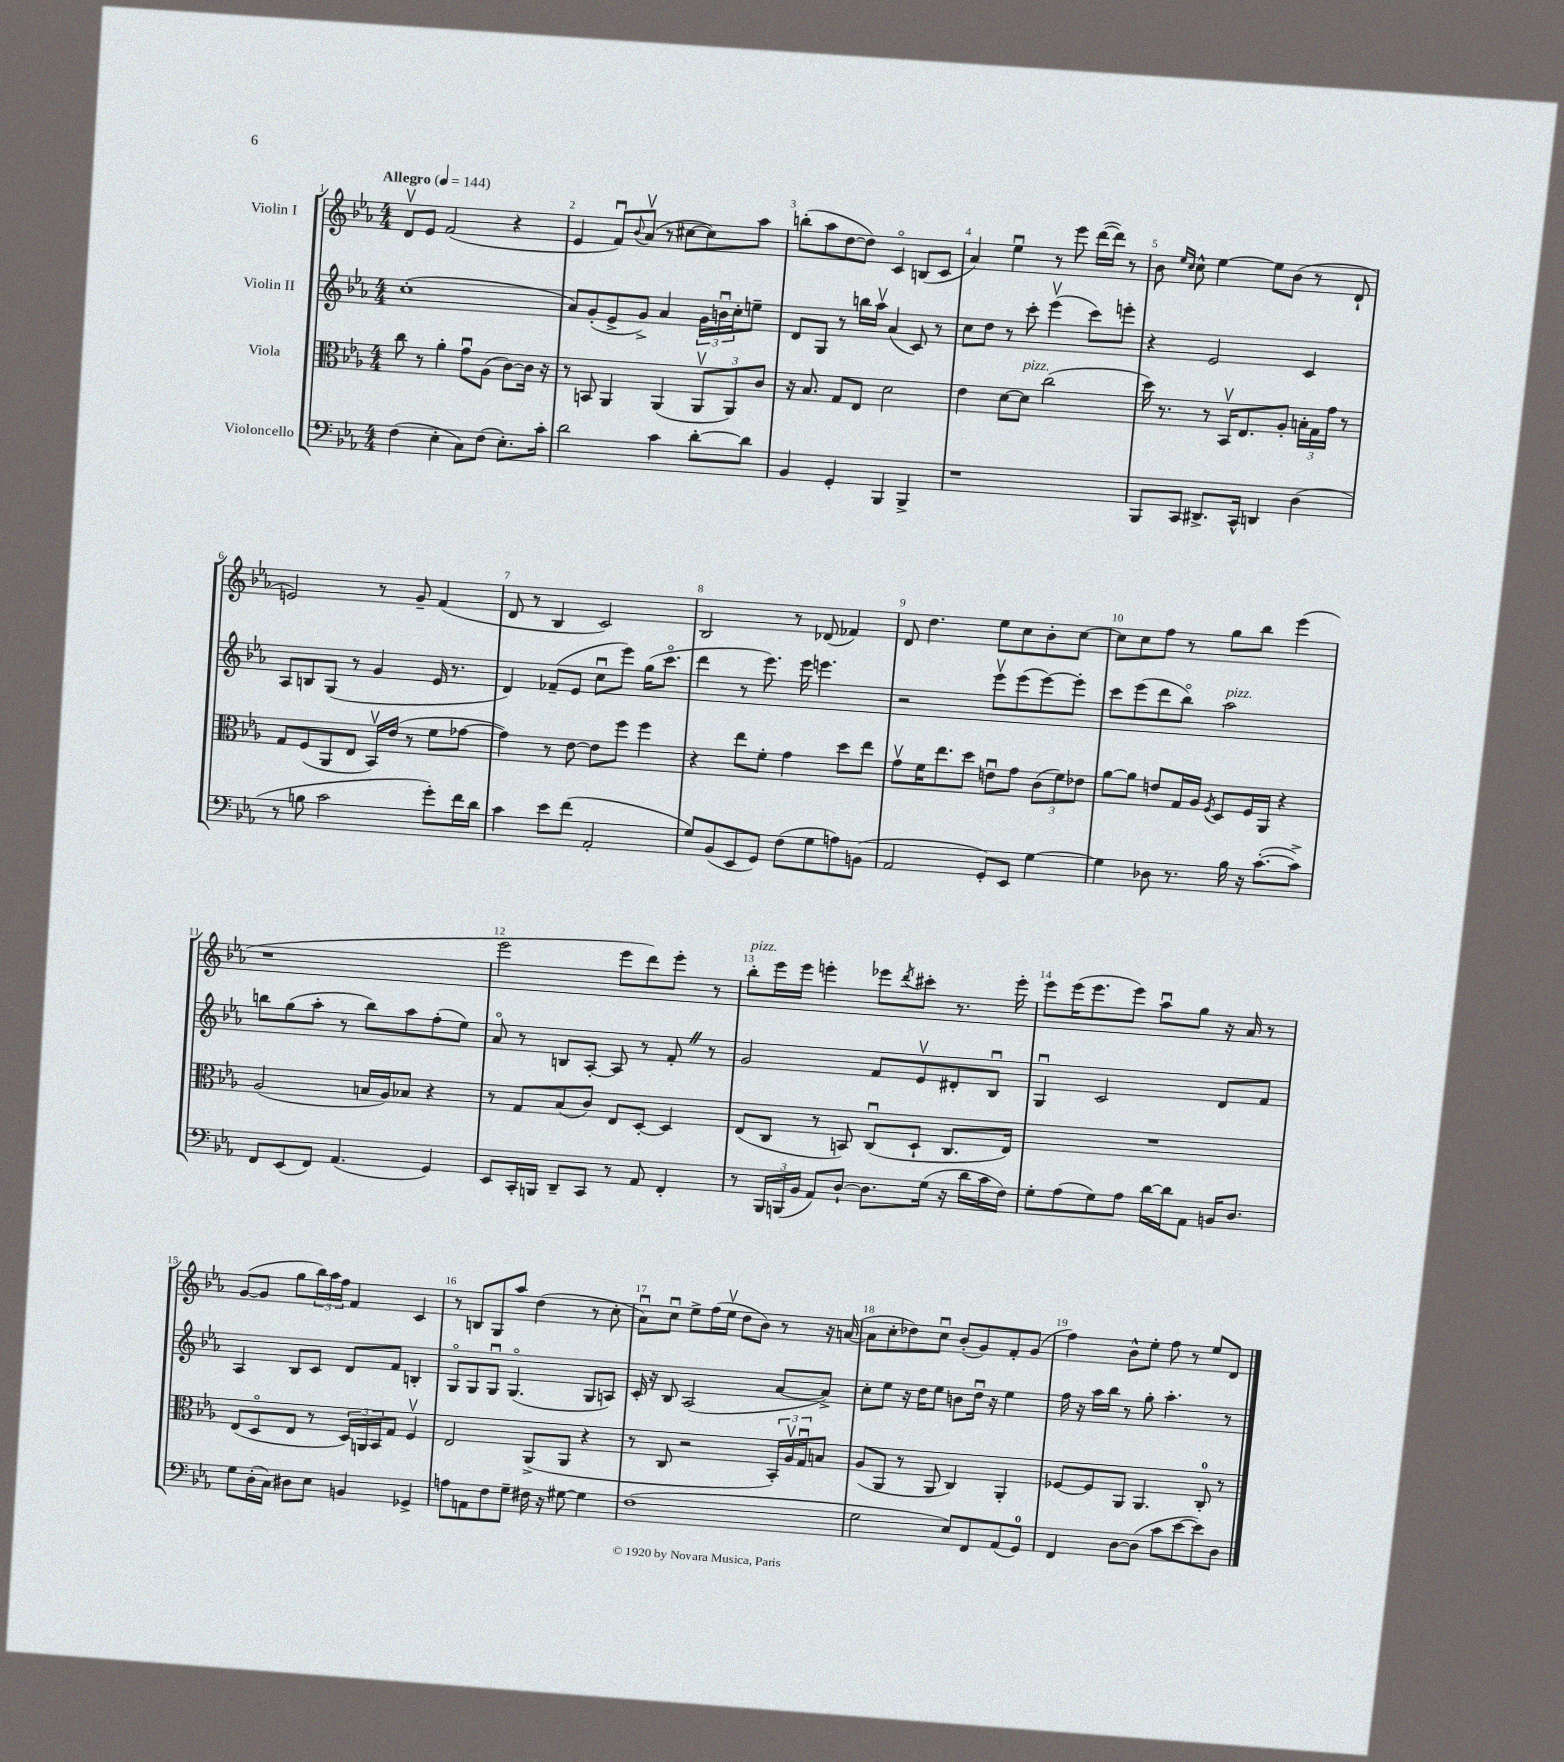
<<
\new StaffGroup <<
\new Staff = "s0" \with { instrumentName = "Violin I" } {
    \clef treble \key ees \major \numericTimeSignature \time 4/4 \tempo "Allegro" 4 = 144
    d'8\upbow ees'8 f'2( r4 |
    ees'4 f'8\downbow) \appoggiatura { bes'8 } aes'8\upbow( r8 cis''8~ cis''8) aes''8 |
    b''8-.( aes''8 d''8~ d''8) c'4\flageolet b8( c'8 |
    aes'4) ees''4\downbow r8 ees'''8 d'''16~( d'''16) r8 |
    bes'8 \grace { ees''16 c''16 } c''8-^ ees''4~ ees''8 bes'8( r8 d'8-! |
    e'2) r8 g'8-- f'4( |
    d'8 r8 bes4 c'2) |
    bes2 r8 des'8( fes'4) |
    d'8 d''4. ees''8 c''8 bes'8-. c''8~ |
    c''8 c''8 f''8 r8 g''8 bes''8 ees'''4( |
    r1 |
    ees'''2 ees'''8 d'''8) ees'''8-. r8 |
    bes''8-.^\markup { \italic "pizz." } ees'''16 ees'''16 e'''4-. ees'''8 \acciaccatura { d'''8 } cis'''8-. r8. ees'''16-. |
    ees'''8 ees'''16( ees'''8. ees'''8) aes''8\downbow g''8 r16 aes'16 r8 |
    g'8~( g'8 g''8 \tuplet 3/2 { bes''16) aes''16 f''16 } f'4 c'4 |
    r8 b8 g8 aes''8 d''4( r8 c''8-. |
    aes'8\downbow) c''8\downbow ees''8-> f''16( ees''16\upbow d''8 bes'8) r8 r16 a'16~( |
    a'8 c''8-. des''8) c''8\downbow bes'8-.( g'8) f'8-. g'8( |
    f''4) bes'8-^ ees''8-. f''8 r8 ees''8 d'8 \bar "|." |
}
\new Staff = "s1" \with { instrumentName = "Violin II" } {
    \clef treble \key ees \major \numericTimeSignature \time 4/4
    c''1-.( |
    aes'8) g'8-.( ees'8-> g'8->) aes'4 \tuplet 3/2 { g'16 b'16\downbow c''16-. } e''8-- |
    d'8 g8 r8 b''16 aes''16\upbow aes'4( c'8) r8 |
    c''8 d''8 r8 c'''8-. ees'''4\upbow( c'''8) e'''8-. |
    r4 ees'2 c'4 |
    aes8 b8 g8( r8 g'4 ees'16 r8. |
    d'4) fes'8--( ees'8 c''8\downbow ees'''8) g''16( c'''8.\flageolet |
    d'''4 r8 ees'''8.) ees'''16 e'''4. |
    r2 ees'''8\upbow ees'''8( ees'''8~) ees'''8-. |
    c'''8 ees'''8( d'''8 bes''8\flageolet) aes''2^\markup { \italic "pizz." } |
    b''8 g''8( aes''8-. r8 b''8) aes''8 f''8-.( ees''8) |
    aes'8\flageolet r8 b8 aes8~-. aes8 r8 f'8-. \once \override BreathingSign.text = \markup { \musicglyph "scripts.caesura.straight" } \breathe r8 |
    g'2 f'8 ees'8\upbow dis'8-. bes8\downbow |
    g4\downbow c'2 d'8 f'8 |
    aes4 bes8 c'8 d'8 f'8 b4-. |
    g8\flageolet g8 g8\downbow g4.\flageolet( g8 a8) |
    c'16-. r16 bes8 aes2( aes'8~ aes'8->) |
    c''8-. ees''8 r16 d''16 ees''8 b'8 d''16\downbow r16 ees''4 |
    f''16 r16 aes''16 bes''16 r8 g''8-. aes''4.-. r8 \bar "|." |
}
\new Staff = "s2" \with { instrumentName = "Viola" } {
    \clef alto \key ees \major \numericTimeSignature \time 4/4
    c''8 r8 aes'4-. g'8\downbow aes8( c'8~) c'16 r16 |
    r8 b,8 aes,4 aes,4( \tuplet 3/2 { aes,8\upbow aes,8) c'8 } |
    r16 bes8. g8 ees8 d'2 |
    ees'4 d'8~ d'8^\markup { \italic "pizz." } c''2( |
    d''16) r8. r8 bes,16\upbow ees8. aes8-. \tuplet 3/2 { b16-. g16 g'16 } r8 |
    g8 f8( aes,8 ees8 bes,16\upbow) ees'16( r8 f'8 ges'8~ |
    ges'4) r8 ees'8~ ees'8 f''8 f''4 |
    r4 ees''8 f'8-. g'4 d''8 ees''8 |
    g'8\upbow f'16 ees''8. d''8 e'8\downbow g'8 \tuplet 3/2 { c'8( f'8) ees'8 } |
    aes'8~ aes'8 e'8 g16 aes16 \acciaccatura { f8 } d8 f16 aes,16 r4 |
    aes2( b16 aes16) bes8 r4 |
    r8 g8 bes8( c'8) ees8 d8~-. d4 |
    ees8( c8 r8 b,8) c8\downbow( d8-! c8. ees16) |
    R1 |
    ees8( d8\flageolet ees8 r8 \tuplet 3/2 { d16) a,16 bes,16 } g8 f4\upbow |
    ees2 aes,8->( aes,8 r4 |
    r8 c8 r2 \tuplet 3/2 { bes,16-.) aes16\upbow g16\downbow } b8 |
    aes8( aes,8 r8 aes,8 c4) aes,4-. |
    fes8~ fes8 aes,8 aes,4. c8-0-. r8 \bar "|." |
}
\new Staff = "s3" \with { instrumentName = "Violoncello" } {
    \clef bass \key ees \major \numericTimeSignature \time 4/4
    f4( ees4-. c8) f8( ees8.-.) c'16-. |
    d'2 c'4 d'8~-. d'8 |
    bes,4 g,4-. bes,,4 bes,,4-> |
    r1 |
    bes,,8 c,8 dis,8.-> c,16-^ d,4 d4( |
    r8 b8 c'2 g'8-.) f'16 d'16 |
    c'4 ees'8 f'8( aes,2-. |
    g8) bes,8( ees,8 g,8) f8( g8 a8) b,8( |
    aes,2 g,8-.) ees,8 g4~ |
    g4 des8 r8. bes16 r16 c'8.~-.( c'8->) |
    f,8 ees,8( f,8) aes,4.( g,4) |
    ees,8 c,16-. b,,16 d,8-- c,8 r8 aes,8 f,4-. |
    r8 \tuplet 3/2 { bes,,16 b,,16( bes,16 } aes,8) d8~-! d8. g16( r16 d'16 c'16 f16) |
    g8-. aes8( g8) aes8 d'16~ d'16 aes,8 b,16 d8. |
    g8 d16-.( c16) dis8 ees8 b,4 ges,4-> |
    a8 a,8 f8 g8-- fis16 r16 gis8~ gis4 |
    f1( |
    g2 ees8) f,8 aes,8( g,8-0) |
    f,4 d8~ d8( c'8 ees'8~ ees'8) d8 \bar "|." |
}
>>
>>
\layout { \context { \Score \override BarNumber.break-visibility = ##(#f #t #t) barNumberVisibility = #all-bar-numbers-visible } }
